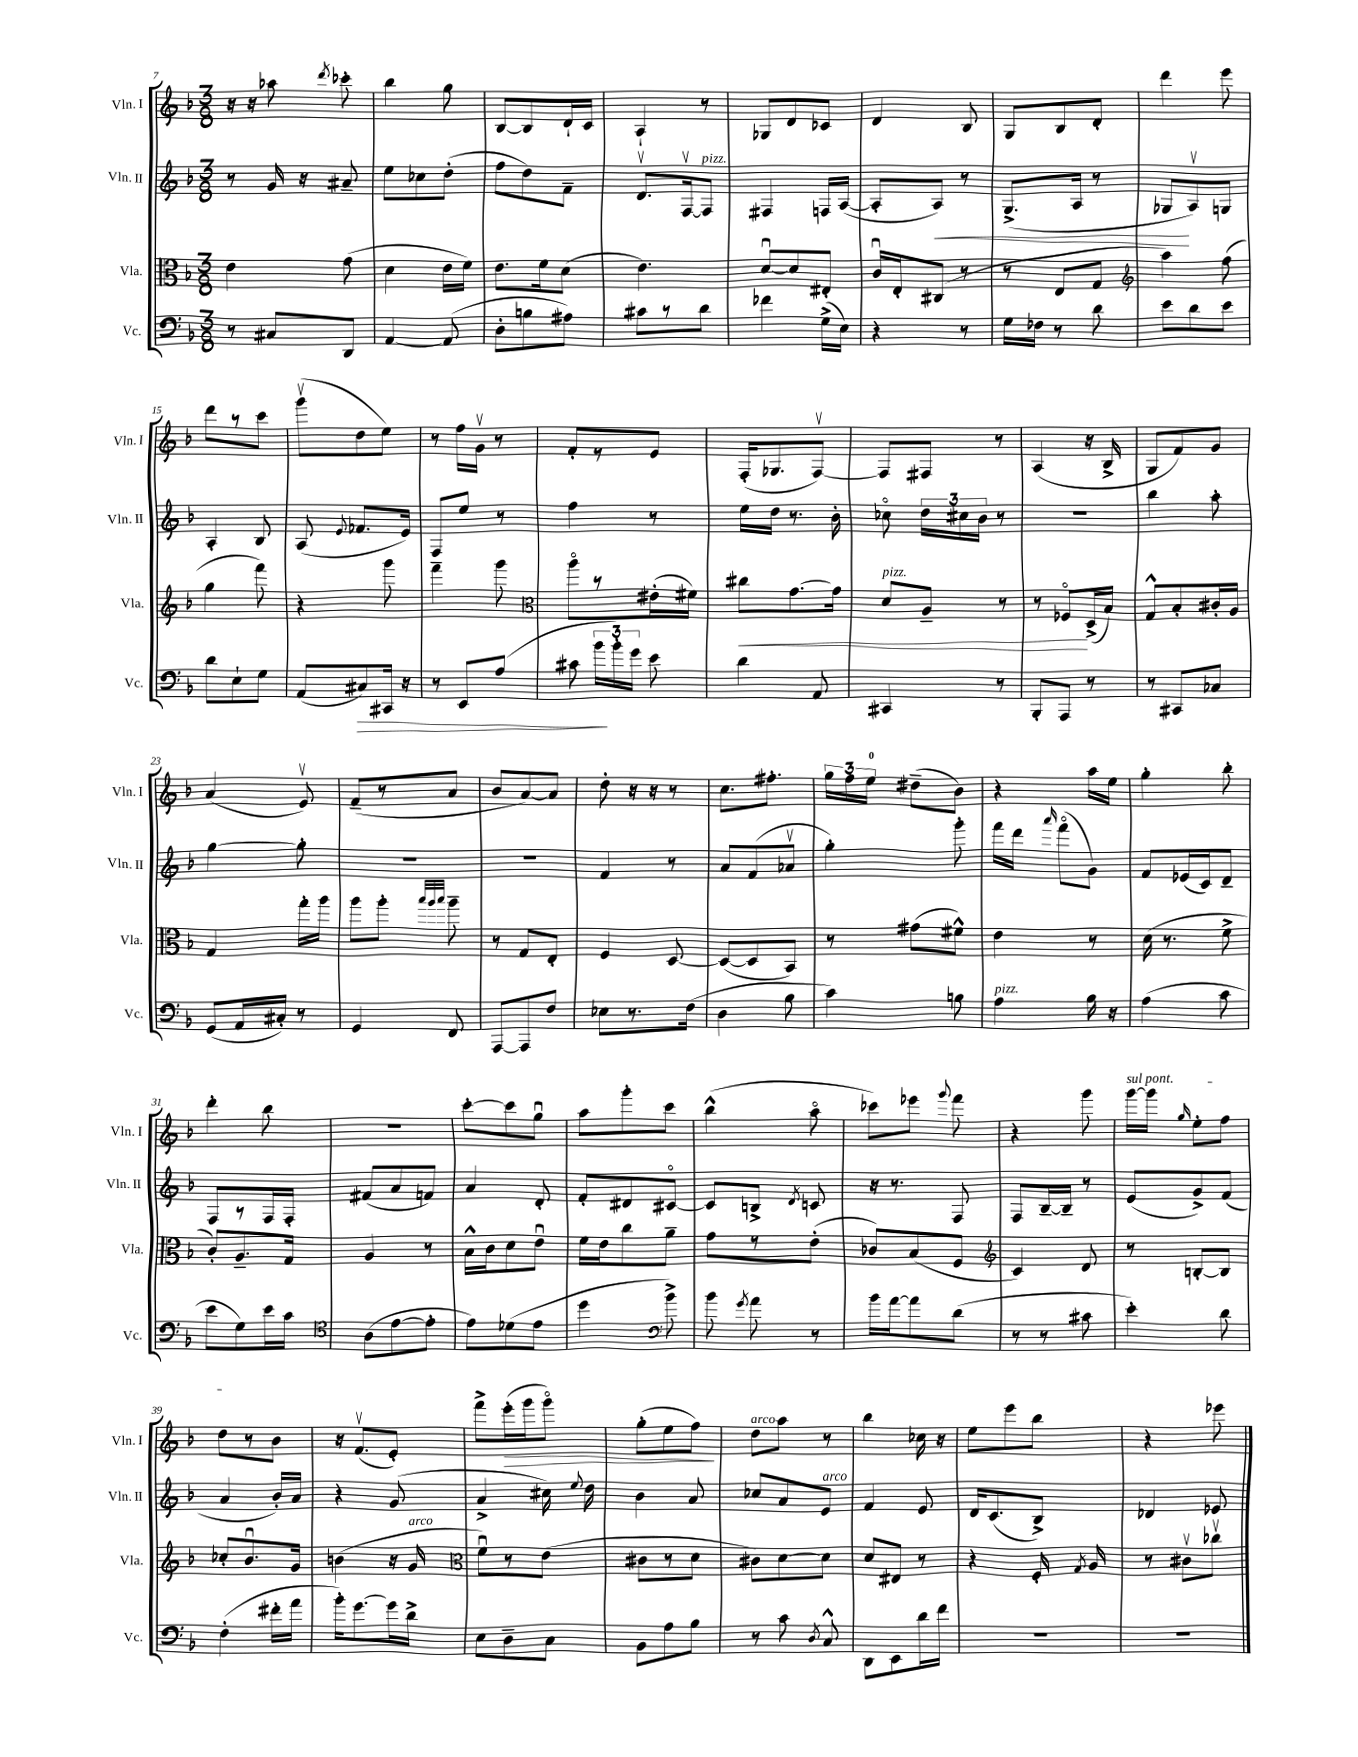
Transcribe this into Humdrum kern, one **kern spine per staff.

**kern	**kern	**kern	**kern
*staff4	*staff3	*staff2	*staff1
*clefF4	*clefC3	*clefG2	*clefG2
*k[b-]	*k[b-]	*k[b-]	*k[b-]
*M3/8	*M3/8	*M3/8	*M3/8
8r	4e\	8r	16r
.	.	.	16r
8C#/L	.	16g/	8aa-\
.	.	16r	.
.	.	.	8qddd/
8DD/J	(8g\	8a#~/	8ccc-'\
=	=	=	=
[4AA/	4d\	8ee\L	4bb-\
.	.	8cc-\	.
(8AA/]	16e\LL	(8dd'\J	8gg\
.	16f\JJ)	.	.
=	=	=	=
8D'\L	8.e\L	8ff\L	[8B-/L
8B\	.	8dd\)	8B-/]
.	16f\k	.	.
8A#\J)	(8d\J	8f~\J	16d`/L
.	.	.	16c/JJ
=	=	=	=
8c#\L	4.e\)	8.dv/L	4A`/
8r	.	.	.
.	.	[16Fv/k	.
8d\J	.	8F/]J	8r
=	=	=	=
4f-\	[8du/L	4F#/	8G-/L
.	8d/]	.	8d/
(16G^\LL	8E#'/J	16F/LL	8c-/J
16E\JJ)	.	([16A/JJ	.
=	=	=	=
4r	16cu/LL	8A'/]L	4d/
.	16E'/J	.	.
.	(8C#/J	8A/J)	.
8r	8r	8r	8B-/
=	=	=	=
16G\LL	8r	(8.G^/L	8G/L
16F-\JJ	.	.	.
8r	8E/L	.	8B-/
.	.	16A/Jk	.
8d\	8G/J	8r	8d'/J
=	=	=	=
*	*clefG2	*	*
8e\L	4aa\)	8G-/L	4ddd\
8d\	.	8Av/)	.
8e\J	(8ff\	8G/J	8eee\
=	=	=	=
8d\L	4gg\	4A'/	8ddd\L
8E`\	.	.	8r
8G\J	8fff\)	8B-/	8ccc\J
=	=	=	=
(8AA/L	4r	(8A/	(8gggv\L
.	.	8qqe/	.
8C#/)	.	8.f-/L	8dd\
16CC#/Jk	8ggg\	.	8ee\J)
16r	.	16e/Jk)	.
=	=	=	=
8r	4fff~\	8F/L	8r
8EE/L	.	8ee/J	16ff\LL
.	.	.	16gv\JJ
(8A/J	8ggg\	8r	8r
=	=	=	=
*	*clefC3	*	*
8c#\	8aao\L	4ff\	8f'/L
24b-\LL	8r	.	8r
24b-'\)	.	.	.
24g\JJ	.	.	.
8e\	(16e#'\L	8r	8e/J
.	16f#\JJ)	.	.
=	=	=	=
4d\	8cc#\L	16ee\LL	(16F'/LK
.	.	16dd\JJ	8.G-/
.	[8.g\	8.r	.
8AA/	.	.	[8Fv/J)
.	16g\]Jk	16b-'\	.
=	=	=	=
4CC#/	8d/L	8cc-o\	8F/]L
.	8A~/J	24dd\LL	8F#/J
.	.	24cc#\	.
.	.	24b-\JJ	.
8r	8r	8r	8r
=	=	=	=
8BBB-'/L	8r	4.r	(4A/
8AAA/J	8F-o/L	.	.
8r	(16D^/L	.	16r
.	16B-/JJ)	.	16B-^/
=	=	=	=
8r	8G^^/L	4bb-\	8G/L
8CC#/L	8B-'/	.	8f/)
8C-/J	16c#'/L	8aa'\	8g/J
.	16A/JJ	.	.
=	=	=	=
(8GG/L	4G/	[4gg\	(4a/
16AA/L	.	.	.
16C#'/JJ)	.	.	.
8r	16gg'\LL	8gg'\]	8ev/)
.	16aa\JJ	.	.
=	=	=	=
4GG/	8aa\L	4.r	(8f~/L
.	8aa'\J	.	8r
.	32qqbb-/LLL	.	.
.	32qqaa/	.	.
.	32qqbb-/JJJ	.	.
8FF/	8aa~\	.	8a/J
=	=	=	=
[8AAA/L	8r	4.r	8b-/L
8AAA/]	8G/L	.	[8a/)
8F/J	8E'/J	.	8a/]J
=	=	=	=
8E-\L	4F/	4f/	8dd'\
8.r	.	.	16r
.	.	.	16r
.	[8D/	8r	8r
(16F\Jk	.	.	.
=	=	=	=
4D\	(8D/_L	8a/L	8.cc\L
.	8D/]	(8f/	.
.	.	.	8.ff#'\J
8B-\	8BB-/J)	8a-v/J	.
=	=	=	=
4c\)	8r	4gg'\)	24gg\LL
.	.	.	24ff\
.	.	.	24ee\JJ
.	(8g#\L	.	(8dd#~\L
8B\	8f#^^\J)	8ggg'\	8b-\J)
=	=	=	=
4A\	4e\	16fff\LL	4r
.	.	16ddd\JJ	.
.	.	16qqaaa/	.
.	.	(8fffo\L	.
16B-\	8r	8g\J)	16aa\LL
16r	.	.	16ee\JJ
=	=	=	=
(4A\	(16d\	8f/L	4gg'\
.	8.r	.	.
.	.	(16e-/L	.
.	.	16c/J)	.
8c\	8f^\	8d~/J	8bb-'\
=	=	=	=
8e\L	8c'/L)	8F/L	4ddd'\
8G\)	8.A~/	8r	.
16e\L	.	16F/L	8bb-\
16c\JJ	16G/Jk	16F'/JJ	.
=	=	=	=
*clefC4	*	*	*
(8A\L	4A/	(8f#/L	4.r
[8e\	.	8a/	.
8e'\]J	8r	8f/J)	.
=	=	=	=
8e\L)	16B-^^\LL	4a/	[8ccc'\L
.	16c\J	.	.
(8d-\	8d\	.	8ccc\]
8e\J	8eu\J	8d'/	8ggu\J
=	=	=	=
4dd\	16f\LL	8f'/L	8aa\L
.	16e\J	.	.
.	8cc\	8d#/	8ggg'\
*clefF4	*	*	*
8b-^\)	8a~\J	[8c#o/J	8ccc\J
=	=	=	=
8b-\	8g\L	8c#/]L	(4bb-^^\
8qg/	.	.	.
8a\	8r	8B^/J	.
.	.	8qd/	.
8r	(8e'\J	8c/	8aao\
=	=	=	=
16b-\LL	8c-/L)	16r	8ccc-\L)
[16a\J	.	8.r	.
8a\]	(8B-/	.	8eee-\J
.	.	.	8qqggg/
(8d\J	8F/J	8F/	8fff\
=	=	=	=
*	*clefG2	*	*
8r	4c/)	8F/L	4r
8r	.	[16B-~/L	.
.	.	16B-~/]JJ	.
8c#\	8d/	8r	8ggg\
=	=	=	=
4e'\)	8r	(8e/L	[16ggg\LL
.	.	.	16ggg\]JJ
.	.	.	16qqgg/
.	[8B'/L	8g^/)	8ee'\L
8d\	8B/]J	(8f/J	8ff\J
=	=	=	=
(4F'\	8cc-'/L	4a/	8dd\L
.	8.b-u/	.	8r
16f#'\LL	.	16b-'/LL)	8b-\J
16a\JJ	16g/Jk	16a/JJ	.
=	=	=	=
16b-'\LK)	(4b\	4r	16r
[8.g\	.	.	(8.fv/L
16g\]L	16r	(8g/	8e'/J)
16d^\JJ	16g/	.	.
=	=	=	=
*	*clefC3	*	*
8E\L	8fu\L)	4a^/	8fff^\L
8D~\	8r	.	(16eee'\L
.	.	.	16ggg\J
8C\J	(8e\J	16cc#\)	8gggo\J)
.	.	8qqee/	.
.	.	16dd\	.
=	=	=	=
8BB-\L	8c#\L	4b-\	(8gg'\L
8A\	8r	.	8ee\
8B-\J	8d\J	8a/	8ff\J)
=	=	=	=
8r	8c#\L)	8cc-/L	8dd\L
8c\	[8d\	8a/	8aa\J
8qD/	.	.	.
8C^^/	8d\]J	8e/J	8r
=	=	=	=
8DD\L	8d/L	4f/	4bb-\
8EE\	8E#/J	.	.
16d\L	8r	8e/	16cc-\
16f\JJ	.	.	16r
=	=	=	=
4.r	4r	16d/LK	8ee\L
.	.	(8.c/	.
.	.	.	8eee\
.	16F'/	8B-^/J)	8bb-\J
.	8qG/	.	.
.	16A/	.	.
=	=	=	=
4.r	8r	4d-/	4r
.	8c#v\L	.	.
.	8cc-v\J	8e-/	8eee-\
==	==	==	==
*-	*-	*-	*-
